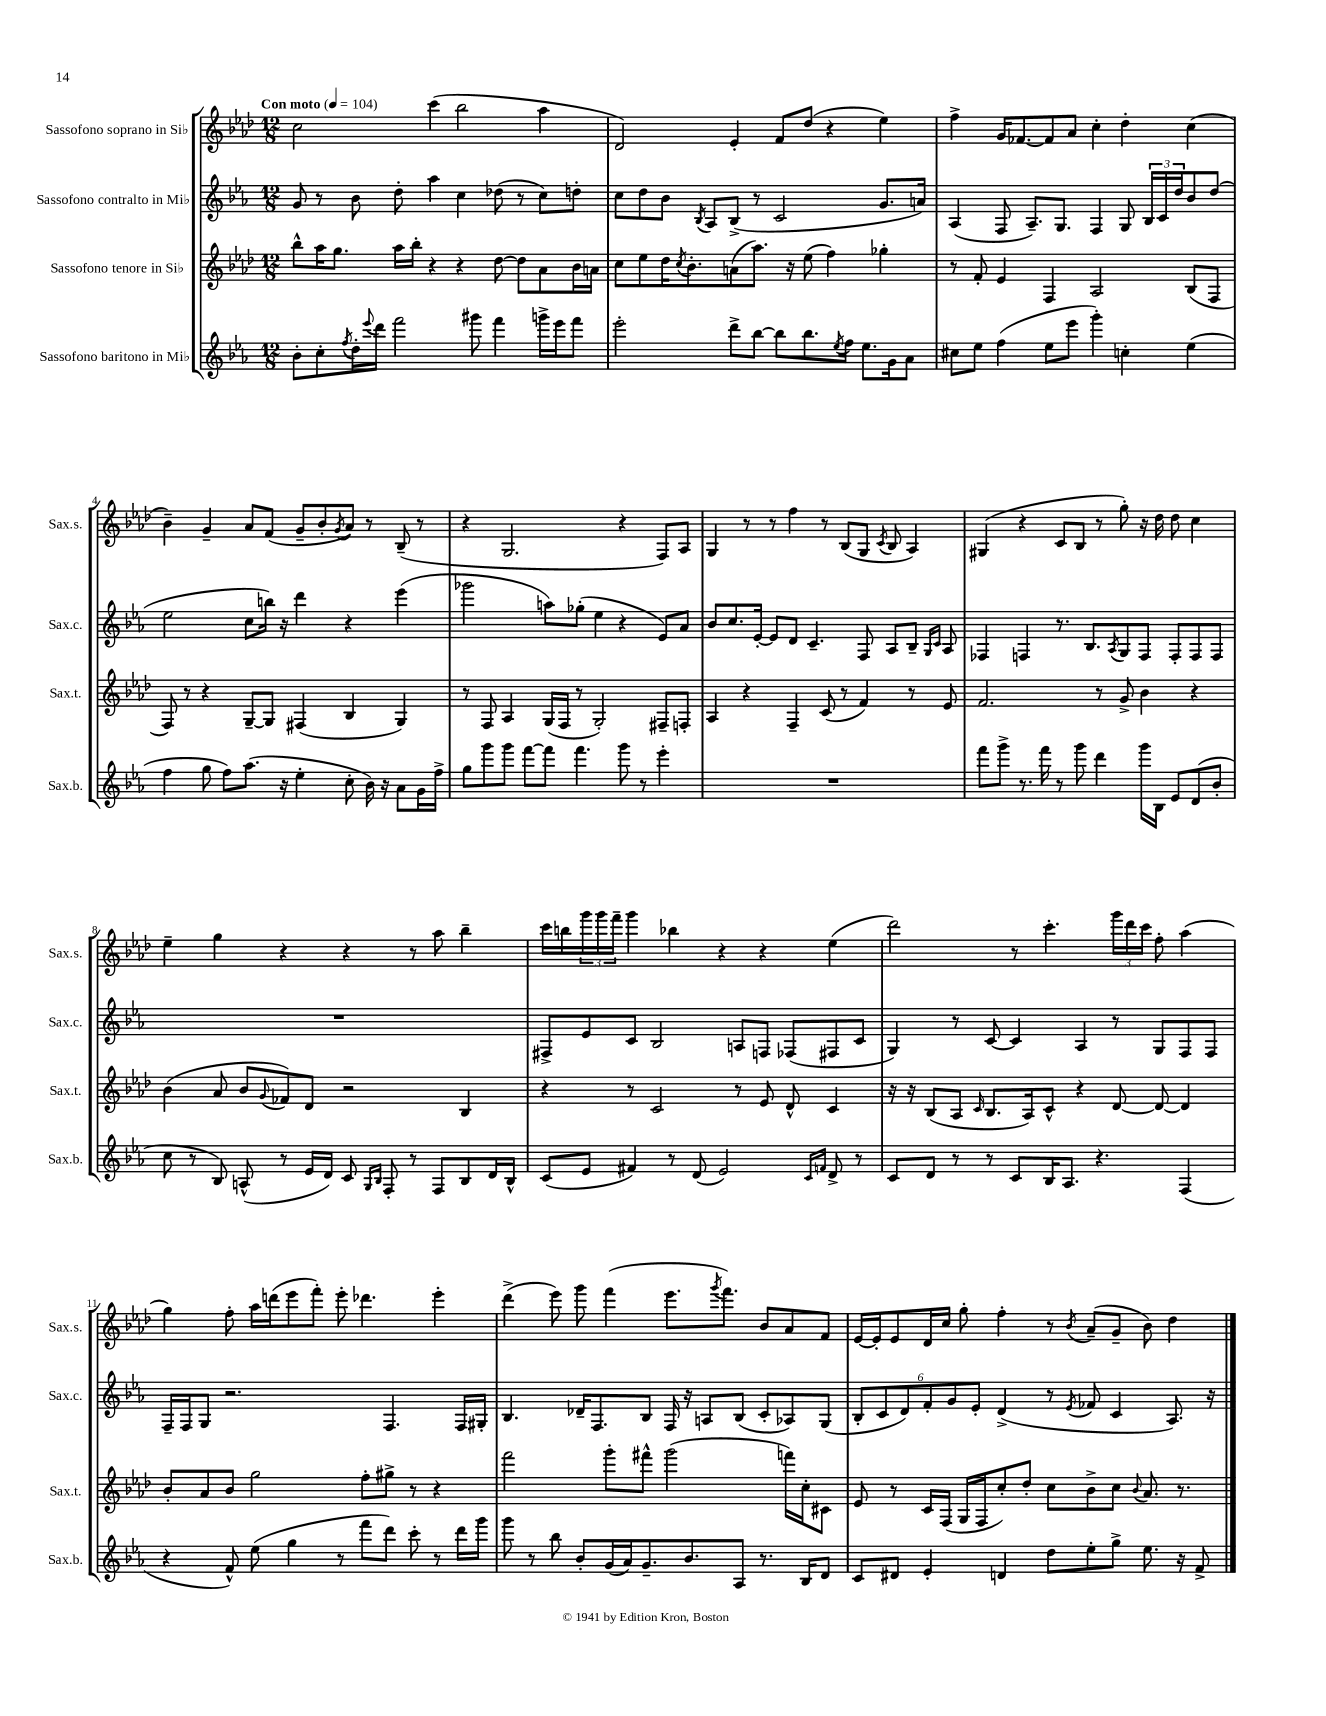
<<
\new StaffGroup <<
\new Staff = "s0" \with { instrumentName = "Sassofono soprano in Sib" shortInstrumentName = "Sax.s." } {
    \clef treble \key aes \major \numericTimeSignature \time 12/8 \tempo "Con moto" 4 = 104
    c''2 c'''4( bes''2 aes''4 |
    des'2) ees'4-. f'8 des''8( r4 ees''4) |
    f''4-> g'16 fes'8.~ fes'8 aes'8 c''4-. des''4-. c''4( |
    bes'4--) g'4-- aes'8 f'8( g'8-- bes'8-. \acciaccatura { g'8 } aes'8) r8 bes8--( r8 |
    r4 g2. r4 f8) aes8 |
    g4 r8 r8 f''4 r8 bes8( g8 \acciaccatura { c'8 } bes8 aes4) |
    gis4( r4 c'8 bes8 r8 g''8-.) r16 des''16 des''8 c''4 |
    ees''4-- g''4 r4 r4 r8 aes''8 bes''4-- |
    c'''16 b''16 \tuplet 3/2 { g'''16 g'''16 f'''16-- } g'''4 bes''4 r4 r4 ees''4( |
    des'''2) r8 c'''4.-. \tuplet 3/2 { g'''16 des'''16 c'''16 } f''8-. aes''4( |
    g''4) f''8-. aes''16 d'''16( ees'''8 f'''8-.) ees'''8-. des'''4. ees'''4-. |
    des'''4->( ees'''8) g'''8 f'''4( ees'''8. \acciaccatura { g'''8 } f'''8.) bes'8 aes'8 f'8 |
    ees'16~ ees'16-. ees'8 des'16 c''16 g''8-. f''4-. r8 \acciaccatura { bes'8 } aes'8--( g'8-- bes'8) des''4 \bar "|." |
}
\new Staff = "s1" \with { instrumentName = "Sassofono contralto in Mib" shortInstrumentName = "Sax.c." } {
    \clef treble \key ees \major \numericTimeSignature \time 12/8
    g'8 r8 bes'8 d''8-. aes''4 c''4 des''8( r8 c''8) d''8-. |
    c''8 d''8 bes'8 \acciaccatura { bes8 } aes8 bes8->( r8 c'2 g'8. a'16) |
    aes4( f8 aes8.--) g8. f4 g8 \tuplet 3/2 { bes16 c'16 d''16 } bes'8 d''8( |
    ees''2 c''8 b''16) r16 d'''4 r4 ees'''4( |
    ges'''2 a''8) ges''8-.( ees''4 r4 ees'8) aes'8 |
    bes'8 c''8. ees'16~-. ees'8 d'8 c'4.-- f8 aes8 bes8-- \grace { g16 c'16 } aes8 |
    fes4 f4 r8. bes8. \acciaccatura { aes8 } g8 f8 f8-. f8 f8 |
    R1. |
    fis8-> ees'8 c'8 bes2 a8 f8 fes8( fis8 c'8 |
    g4) r8 c'8~ c'4 aes4 r8 g8 f8 f8 |
    f16-- f16 g8 r2. f4. f16 gis16-. |
    bes4. des'16-- f8. bes8 f16 r16 a8 bes8( c'8-. aes8) g8( |
    \tuplet 6/4 { bes8-. c'8 d'8) f'8-. g'8 ees'8-. } d'4->( r8 \acciaccatura { ees'8 } fes'8 c'4 aes8.) r16 \bar "|." |
}
\new Staff = "s2" \with { instrumentName = "Sassofono tenore in Sib" shortInstrumentName = "Sax.t." } {
    \clef treble \key aes \major \numericTimeSignature \time 12/8
    bes''8-^ aes''16 g''8. aes''16 bes''16-. r4 r4 des''8~ des''8 aes'8 bes'16 a'16 |
    c''8 ees''8 des''16 \acciaccatura { c''8 } bes'8.-. a'8( aes''8.) r16 ees''8( f''4) ges''4-. |
    r8 f'8-. ees'4 f4 aes2 bes8( f8 |
    f8) r8 r4 g8~-- g8 fis4( bes4 g4) |
    r8 f8 aes4 g16( f16 r8 g2-.) fis8-- f8-. |
    aes4 r4 f4-- c'8( r8 f'4) r8 ees'8 |
    f'2. r8 g'8-> bes'4 r4 |
    bes'4( aes'8 bes'8 \appoggiatura { g'8 } fes'8) des'8 r2 bes4 |
    r4 r8 c'2 r8 ees'8 des'8-^ c'4 |
    r16 r16 bes8( aes8 \grace { c'16 } bes8. aes16) c'8-^ r4 des'8~ des'8~ des'4 |
    bes'8-. aes'8 bes'8 g''2 f''8-. gis''8-> r8 r4 |
    f'''2 g'''8-. fis'''8-^ g'''2( f'''16) c''16-. cis'8 |
    ees'8 r8 c'16 f16( g16 f16 c''8-.) des''8-. c''8 bes'8-> c''8 \appoggiatura { bes'8 } aes'8. r8. \bar "|." |
}
\new Staff = "s3" \with { instrumentName = "Sassofono baritono in Mib" shortInstrumentName = "Sax.b." } {
    \clef treble \key ees \major \numericTimeSignature \time 12/8
    bes'8-. c''8-. \acciaccatura { f''8 } d''16-. \appoggiatura { ees'''8 } d'''16 f'''2 gis'''8 f'''4 g'''16-> ees'''16 f'''8 |
    ees'''2-. d'''8-> bes''8~ bes''8 bes''8. \acciaccatura { ees''8 } f''16 ees''8. g'16 aes'8 |
    cis''8 ees''8 f''4( ees''8 ees'''8 g'''4-.) c''4-. ees''4( |
    f''4 g''8 f''8) aes''8.( r16 ees''4-. c''8-. bes'16) r16 aes'8 g'16 f''16-> |
    g''8 g'''8 g'''8 f'''8~ f'''8 f'''4. g'''8 r8 ees'''4-. |
    R1. |
    f'''8 g'''8-> r8. f'''16 r8 g'''8 d'''4 g'''16 bes16 ees'8 d'8( bes'8-. |
    c''8 r8 bes8) a8-^( r8 ees'16 d'16) c'8 \grace { g16 bes16 } f8-. r8 f8 bes8 d'16 bes16-^ |
    c'8( ees'8 fis'4) r8 d'8( ees'2) \grace { c'16 f'16 } d'8-> r8 |
    c'8 d'8 r8 r8 c'8 bes16 aes8. r4. f4( |
    r4 f'8-^) ees''8( g''4 r8 f'''8 d'''8) c'''8-. r8 d'''16 g'''16 |
    g'''8 r8 bes''8 bes'8-. g'16( aes'16) g'8.-- bes'8. aes8 r8. bes16 d'8 |
    c'8 dis'8 ees'4-. d'4 d''8 ees''8-. g''8-> ees''8. r16 f'8-> \bar "|." |
}
>>
>>
